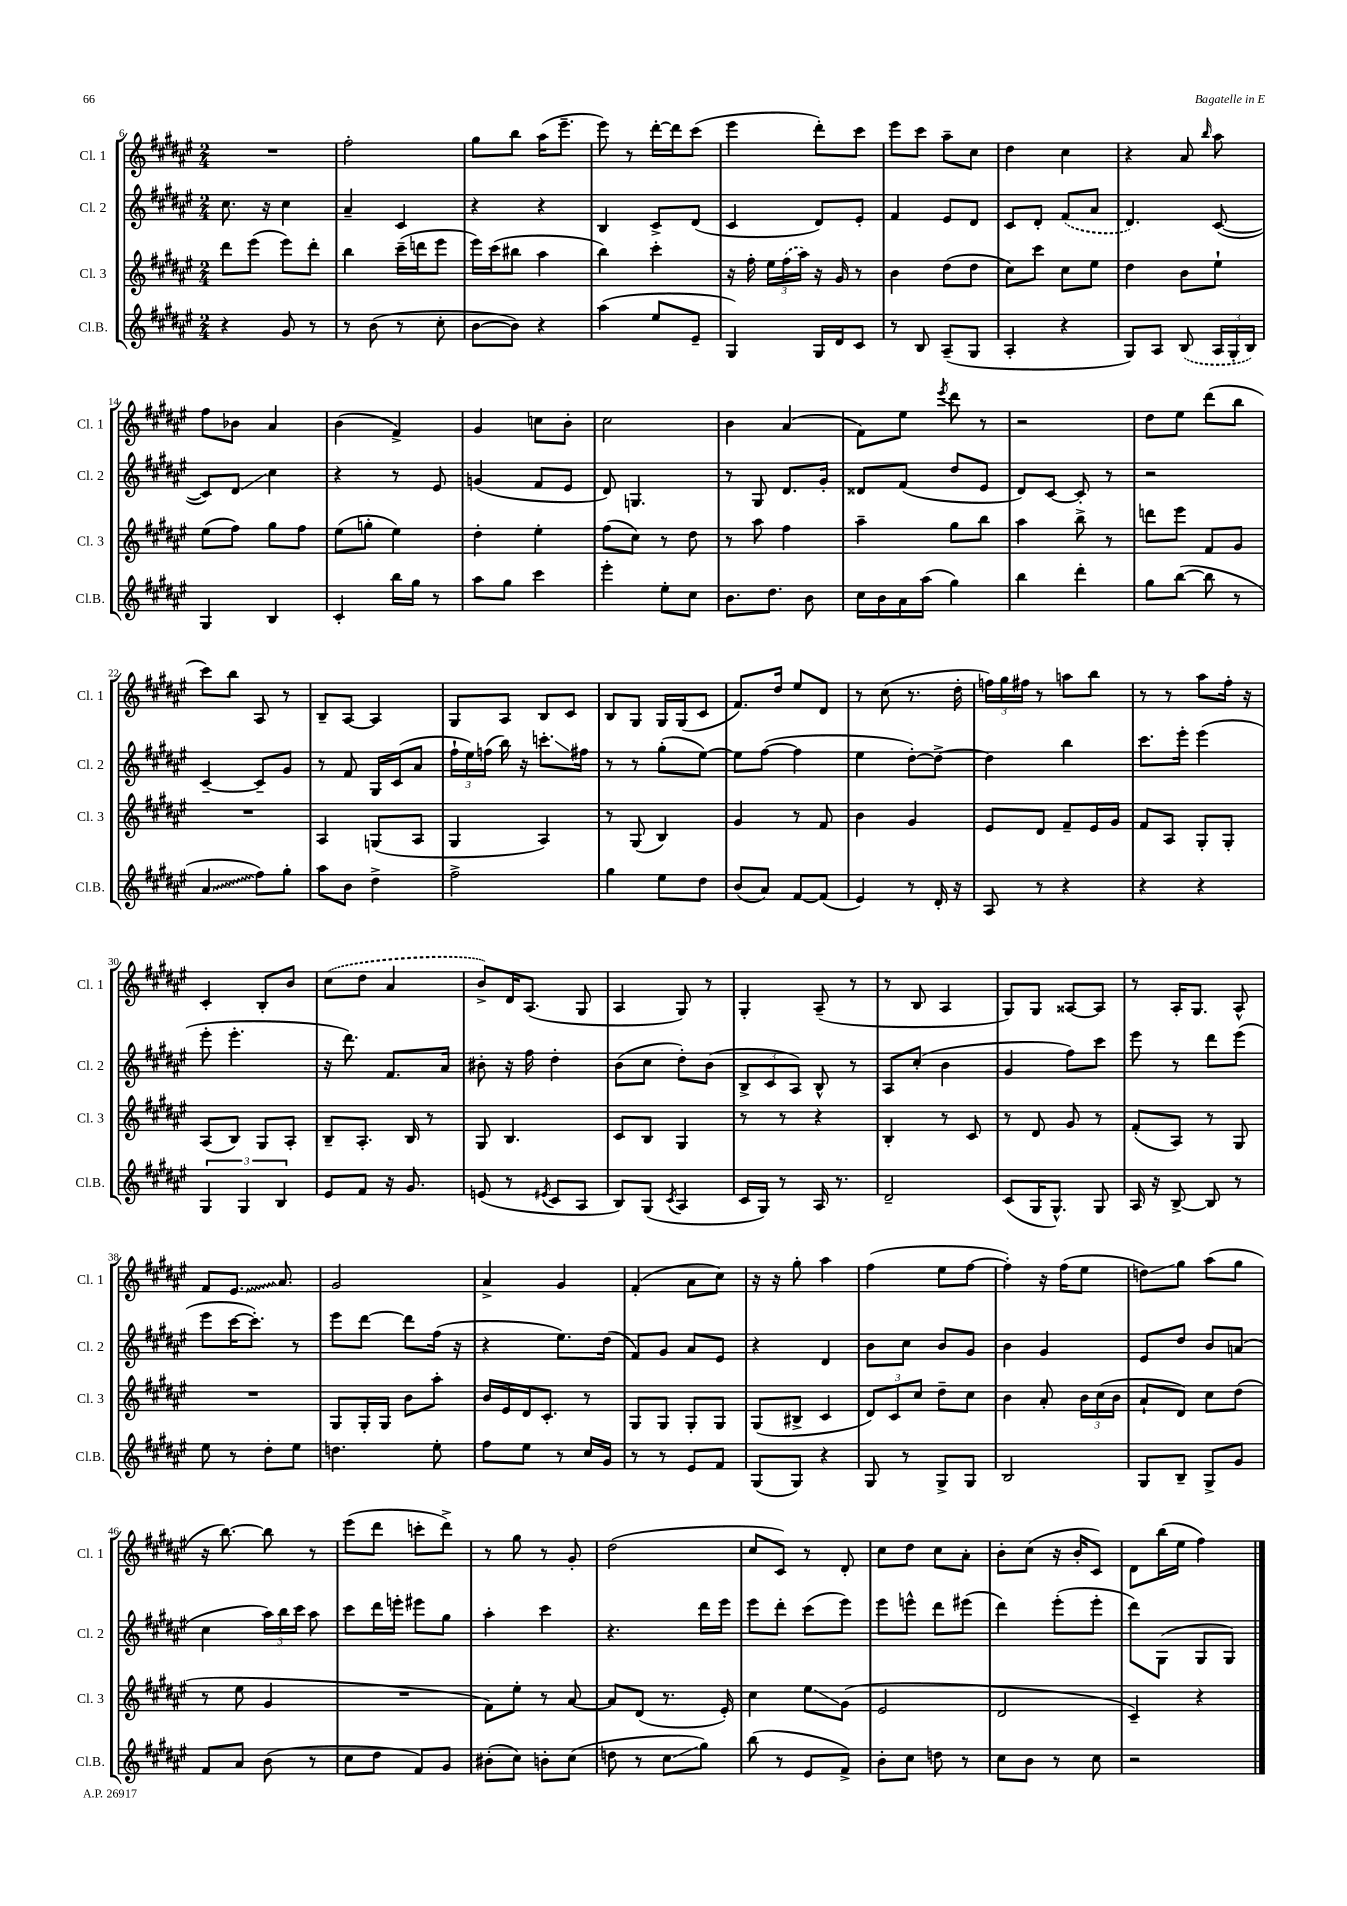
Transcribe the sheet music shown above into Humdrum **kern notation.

**kern	**kern	**kern	**kern
*staff4	*staff3	*staff2	*staff1
*clefG2	*clefG2	*clefG2	*clefG2
*k[f#c#g#d#a#e#]	*k[f#c#g#d#a#e#]	*k[f#c#g#d#a#e#]	*k[f#c#g#d#a#e#]
*M2/4	*M2/4	*M2/4	*M2/4
4r	8ddd#	8.cc#	2r
.	(8eee#	.	.
.	.	16r	.
8g#	8eee#)	4cc#	.
8r	8ddd#'	.	.
=	=	=	=
8r	4bb	4a#~	2ff#'
(8b	.	.	.
8r	(16ccc#~	4c#	.
.	16ddd	.	.
8cc#'	8eee#	.	.
=	=	=	=
[8b	16eee#)	4r	8gg#
.	(16ccc#	.	.
8b])	8bb#	.	8bb
4r	4aa#	4r	(16aa#
.	.	.	8.eee#~
=	=	=	=
(4aa#	4bb)	4B	8eee#)
.	.	.	8r
8ee#	4ccc#'	8c#^	[16ddd#'
.	.	.	16ddd#]
8e#~	.	(8d#	(8ccc#
=	=	=	=
4G#)	16r	4c#	4eee#
.	16ff#'	.	.
.	24ee#	.	.
.	(24ff#	.	.
.	24aa#)	.	.
16G#	16r	8d#)	8ddd#')
16d#	16g#	.	.
8c#	8r	8e#'	8ccc#
=	=	=	=
8r	4b	4f#	8eee#
8B	.	.	8ccc#
(8A#~	(8dd#	8e#	8aa#~
8G#	8dd#	8d#	8cc#
=	=	=	=
4A#'	8cc#)	8c#	4dd#
.	8ccc#	8d#'	.
4r	8cc#	(8f#	4cc#
.	8ee#	8a#	.
=	=	=	=
8G#)	4dd#	4.d#)	4r
8A#	.	.	.
(8B	8b	.	8a#
.	.	.	16qqbb
24A#	8ee#`	([8c#	8aa#
24G#'	.	.	.
24B)	.	.	.
=	=	=	=
4G#	(8ee#	8c#])	8ff#
.	8ff#)	8d#	8b-
4B	8gg#	4cc#	4a#
.	8ff#	.	.
=	=	=	=
4c#'	(8ee#	4r	(4b
.	8gg'	.	.
16bb	4ee#)	8r	4f#^)
16gg#	.	.	.
8r	.	8e#	.
=	=	=	=
8aa#	4dd#'	(4g	4g#
8gg#	.	.	.
4ccc#	4ee#'	8f#	8cc
.	.	8e#	8b'
=	=	=	=
4eee#'	(8ff#	8d#)	2cc#
.	8cc#)	4.G	.
8ee#'	8r	.	.
8cc#	8dd#	.	.
=	=	=	=
8.b	8r	8r	4b
.	8aa#	8G#	.
8.dd#	.	.	.
.	4ff#	8.d#	(4a#
8b	.	.	.
.	.	16g#'	.
=	=	=	=
16cc#	4aa#~	8d##	8f#)
16b	.	.	.
16a#	.	(8f#	8ee#
(16aa#	.	.	.
.	.	.	8qeee#
4gg#)	8gg#	8dd#	8ddd#
.	8bb	8e#	8r
=	=	=	=
4bb	4aa#	8d#)	2r
.	.	[8c#	.
4ddd#'	8bb^	8c#']	.
.	8r	8r	.
=	=	=	=
8gg#	8ddd	2r	8dd#
([8bb	8eee#	.	8ee#
8bb]	8f#	.	(8ddd#
8r	8g#	.	8bb
=	=	=	=
4a#	2r	[4c#~	8ccc#)
.	.	.	8bb
8ff#)	.	8c#~]	8A#
8gg#'	.	8g#	8r
=	=	=	=
8aa#	4A#	8r	8B~
8b	.	8f#	[8A#
4dd#^	(8G	16G#	4A#]
.	.	(16c#	.
.	8A#	8a#	.
=	=	=	=
2ff#^	4G#	24ff#`	8G#
.	.	24ee#)	.
.	.	(24ff	.
.	.	16bb)	8A#
.	.	16r	.
.	4A#)	8.ccc'	8B
.	.	.	8c#
.	.	16ff#	.
=	=	=	=
4gg#	8r	8r	8B
.	(8G#	8r	8G#
8ee#	4B)	(8gg#'	16G#
.	.	.	(16G#
8dd#	.	[8ee#)	8c#
=	=	=	=
(8b	4g#	8ee#]	8.f#)
8a#)	.	([8ff#	.
.	.	.	16dd#
[8f#	8r	4ff#]	8ee#
(8f#]	8f#	.	8d#
=	=	=	=
4e#)	4b	4ee#	8r
.	.	.	(8cc#
8r	4g#	[8dd#')	8.r
16d#'	.	8dd#^_	.
16r	.	.	16dd#'
=	=	=	=
8A#	8e#	4dd#]	24ff)
.	.	.	24gg#
.	.	.	24ff#
8r	8d#	.	8r
4r	8f#~	4bb	8aa
.	16e#	.	8bb
.	16g#	.	.
=	=	=	=
4r	8f#	8.ccc#	8r
.	8A#	.	8r
.	.	16eee#'	.
4r	8G#'	(4eee#	8aa#
.	8G#'	.	16ff#'
.	.	.	16r
=	=	=	=
6G#	(8A#	8eee#'	4c#'
.	8B)	4.eee#'	.
6G#	.	.	.
.	8G#	.	8B'
6B	.	.	.
.	8A#'	.	8b
=	=	=	=
8e#	8B~	16r	(8cc#
.	.	8.ddd#)	.
8f#	8.A#'	.	8dd#
16r	.	8.f#	4a#
8.g#	16B	.	.
.	8r	.	.
.	.	16a#	.
=	=	=	=
(8e	8G#	8b#'	8b^)
8r	4.B	16r	16d#
.	.	16ff#	(8.A#
8qe#	.	.	.
8c#	.	4dd#'	.
8A#	.	.	8G#
=	=	=	=
8B)	8c#	(8b	4A#
(8G#	8B	8cc#	.
8qc#	.	.	.
4A#	4G#	8dd#')	8G#)
.	.	(8b	8r
=	=	=	=
16c#	8r	12B^	4G#'
16G#)	.	.	.
.	.	12c#	.
8r	8r	.	.
.	.	12A#)	.
16A#	4r	8B^^	(8A#~
8.r	.	.	.
.	.	8r	8r
=	=	=	=
2d#~	4B'	8A#	8r
.	.	(8cc#'	8B
.	8r	4b	4A#
.	8c#	.	.
=	=	=	=
(8c#	8r	4g#	8G#)
16G#	8d#	.	8G#
8.G#^^)	.	.	.
.	8g#	8ff#)	[8A##
8G#	8r	8ccc#	8A##]
=	=	=	=
16A#	(8f#'	8eee#	8r
16r	.	.	.
[8B^	8A#)	8r	16A#'
.	.	.	8.G#
8B]	8r	8ddd#	.
8r	8G#	(8eee#	8A#^^
=	=	=	=
8ee#	2r	8eee#	8f#
8r	.	[16ccc#	8.e#
.	.	8.ccc#'])	.
8dd#'	.	.	.
.	.	.	8.a#
8ee#	.	8r	.
=	=	=	=
4.dd	8G#	8eee#	2g#
.	16G#'	[8ddd#	.
.	16G#	.	.
.	8b	8ddd#]	.
8ee#'	8aa#'	(16ff#	.
.	.	16r	.
=	=	=	=
8ff#	16b	4r	4a#^
.	16e#	.	.
8ee#	16d#	.	.
.	8.c#'	.	.
8r	.	8.ee#)	4g#
16cc#	8r	.	.
16g#	.	(16dd#	.
=	=	=	=
8r	8G#	8f#)	(4f#'
8r	8G#	8g#	.
8e#	8G#'	8a#	8a#
8f#	8G#	8e#	8cc#)
=	=	=	=
(8G#	(8G#	4r	16r
.	.	.	16r
8G#)	8B#^	.	8gg#'
4r	4c#	4d#	4aa#
=	=	=	=
8G#	12d#)	8b	(4ff#
.	12c#	.	.
8r	.	8cc#	.
.	12cc#	.	.
8G#^	8dd#~	8b	8ee#
8G#	8cc#	8g#	[8ff#
=	=	=	=
2B	4b	4b	4ff#'])
.	8a#'	4g#	16r
.	.	.	(16ff#
.	24b	.	8ee#
.	(24cc#	.	.
.	24b	.	.
=	=	=	=
8G#	8a#`	8e#	8dd)
8B~	8d#)	8dd#	8gg#
8G#^	8cc#	8b	(8aa#
8g#	(8dd#	(8a	8gg#
=	=	=	=
8f#	8r	4cc#	16r
.	.	.	[8.bb)
8a#	8ee#	.	.
(8b	4g#	24aa#)	8bb]
.	.	24bb	.
.	.	24ccc#	.
8r	.	8aa#	8r
=	=	=	=
8cc#	2r	8ccc#	(8eee#
8dd#	.	16ddd#	8ddd#
.	.	16eee'	.
8f#)	.	8eee#	8ccc'
8g#	.	8gg#	8ddd#^)
=	=	=	=
(8b#'	8f#)	4aa#'	8r
8cc#)	8ee#'	.	8gg#
8b'	8r	4ccc#	8r
(8cc#	[8a#	.	8g#'
=	=	=	=
8dd	8a#]	4.r	(2dd#
8r	(8d#	.	.
8cc#	8.r	.	.
8gg#)	.	16ddd#	.
.	16e#')	16eee#	.
=	=	=	=
(8bb	4cc#	8eee#	8cc#
8r	.	8ddd#'	8c#)
8e#	8ee#	(8ccc#	8r
8f#^)	(8g#	8eee#)	8d#'
=	=	=	=
8b'	2e#	8eee#	8cc#
8cc#	.	8eee^^	8dd#
8dd	.	8ddd#	8cc#
8r	.	(8eee#	8a#'
=	=	=	=
8cc#	2d#	4ddd#)	8b'
8b	.	.	(8cc#
8r	.	(8eee#'	16r
.	.	.	16b'
8cc#	.	8eee#'	8c#)
=	=	=	=
2r	4c#~)	8ddd#)	8d#
.	.	(8G#	(16bb
.	.	.	16ee#
.	4r	8G#	4ff#)
.	.	8G#)	.
==	==	==	==
*-	*-	*-	*-
